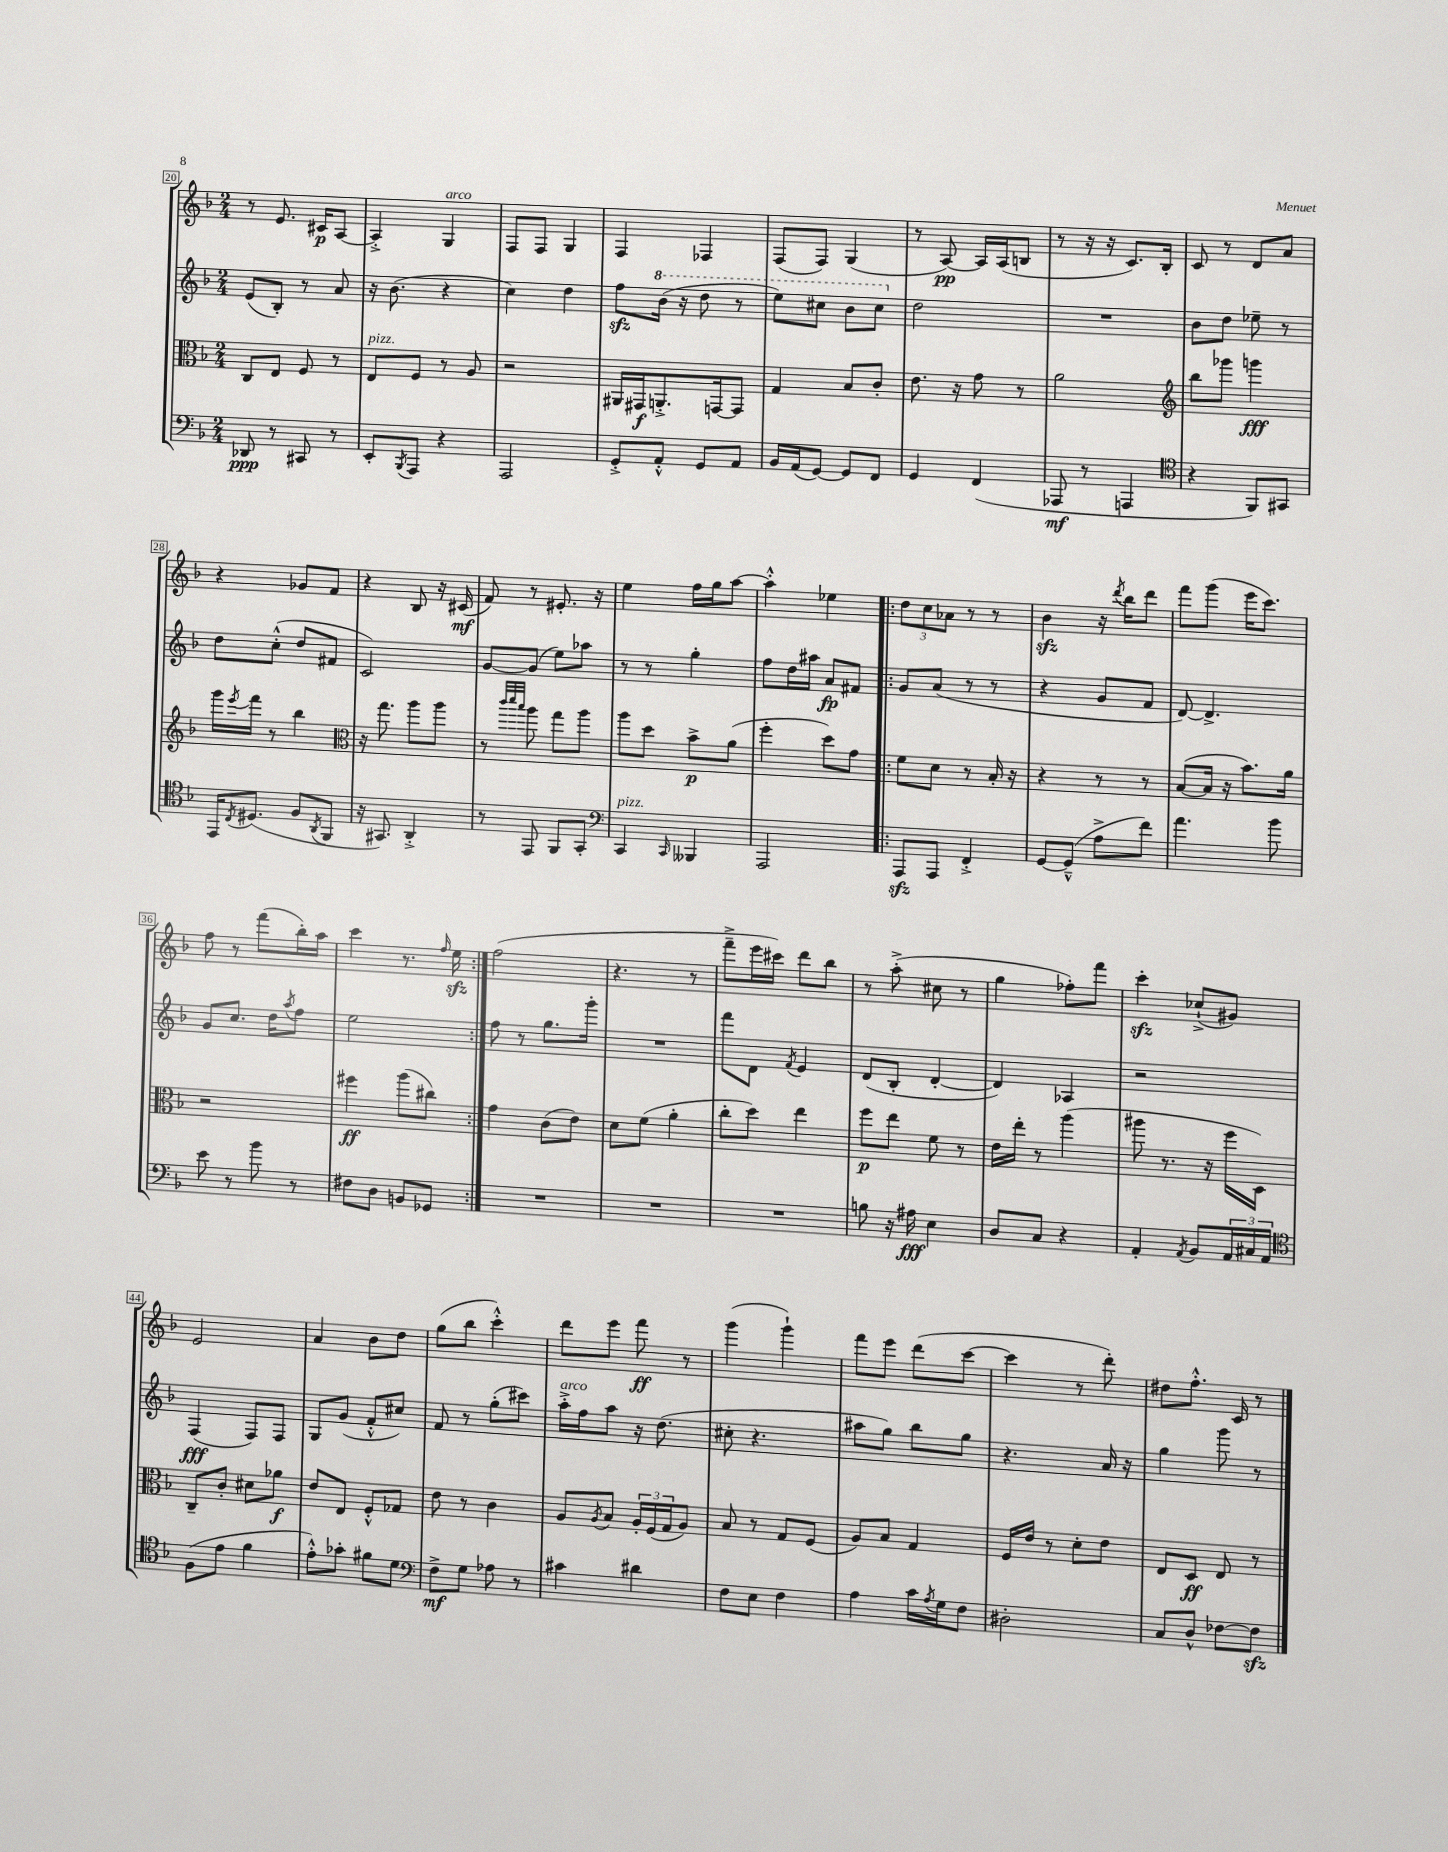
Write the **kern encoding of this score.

**kern	**dynam	**kern	**dynam	**kern	**dynam	**kern	**dynam
*part4	*part4	*part3	*part3	*part2	*part2	*part1	*part1
*staff4	*staff4	*staff3	*staff3	*staff2	*staff2	*staff1	*staff1
*clefF4	*	*clefC3	*	*clefG2	*	*clefG2	*
*k[b-]	*	*k[b-]	*	*k[b-]	*	*k[b-]	*
*M2/4	*	*M2/4	*	*M2/4	*	*M2/4	*
=20	=20	=20	=20	=20	=20	=20	=20
8DD-X/	ppp	8C/L	.	(8e/L	.	8r	.
8r	.	8E/J	.	8B-'/J)	.	8.e/	.
8CC#X/	.	8F/	.	8r	.	.	.
.	.	.	.	.	.	16c#X/KL	p
8r	.	8r	.	8a/	.	[8A/J	.
=21	=21	=21	=21	=21	=21	=21	=21
!	!	!LO:TX:a:i:t=pizz.	!	!	!	!	!
8EE'/L	.	8E/L	.	16r	.	4A'^/]	.
.	.	.	.	(8.b-\	.	.	.
8qBBB-/	.	.	.	.	.	.	.
8AAA/J	.	8F/J	.	.	.	.	.
!	!	!	!	!	!	!LO:TX:a:i:t=arco	!
4r	.	8r	.	4r	.	4G/	.
.	.	8A/	.	.	.	.	.
=22	=22	=22	=22	=22	=22	=22	=22
2AAA/	.	2r	.	4cc\)	.	8F/L	.
.	.	.	.	.	.	8F/J	.
.	.	.	.	4dd\	.	4G/	.
=23	=23	=23	=23	=23	=23	=23	=23
8GG'^/L	.	16AA#X/LL	.	8ffzz\L	.	4F/	.
.	.	16GG#X/J	f	.	.	.	.
*	*	*	*	*8va	*	*	*
8AA'^^/J	.	8.AAn'^/	.	(16bb-\Jk	.	.	.
.	.	.	.	16r	.	.	.
8GG/L	.	.	.	8ddd\	.	4F-X/	.
.	.	[16GGn/k	.	.	.	.	.
8AA/J	.	8GG/J]	.	8r	.	.	.
=24	=24	=24	=24	=24	=24	=24	=24
16BB-/LL	.	4G/	.	8eee\L)	.	(8F/L	.
(16AA/J	.	.	.	.	.	.	.
[8GG/J)	.	.	.	8ccc#X\J	.	8F/J)	.
8GG/L]	.	8B-/L	.	8bb-\L	.	(4G/	.
8FF/J	.	8c'/J	.	8ccc#\J	.	.	.
=25	=25	=25	=25	=25	=25	=25	=25
*	*	*	*	*X8va	*	*	*
4GG/	.	8.e\	.	2dd\	.	8r	.
.	.	.	.	.	.	[8A/)	pp
.	.	16r	.	.	.	.	.
(4FF/	.	8g\	.	.	.	16A/LL]	.
.	.	.	.	.	.	(16A/J	.
.	.	8r	.	.	.	8Bn/J	.
=26	=26	=26	=26	=26	=26	=26	=26
8AAA-X/	mf	2a\	.	2r	.	8r	.
8r	.	.	.	.	.	16r	.
.	.	.	.	.	.	16r	.
4AAAn/	.	.	.	.	.	8.c/L)	.
.	.	.	.	.	.	16B-'/Jk	.
=27	=27	=27	=27	=27	=27	=27	=27
*clefC4	*	*clefG2	*	*	*	*	*
4r	.	8bb-\L	.	8b-\L	.	8c/	.
.	.	8ggg-X\J	.	8dd\J	.	8r	.
8FF/L)	.	4gggn\	fff	8ee-X~\	.	8d/L	.
8GG#X/J	.	.	.	8r	.	8a/J	.
!!LO:LB:g=z
=28	=28	=28	=28	=28	=28	=28	=28
16EE/KL	.	16ggg\LL	.	8dd\L	.	4r	.
8qC/	.	8qeee/	.	.	.	.	.
(8.D#X/J	.	16fff\JJ	.	.	.	.	.
.	.	8r	.	(8cc'^^\J	.	.	.
8F/L	.	4bb-\	.	8dd/L	.	8g-X/L	.
8qAA/	.	.	.	.	.	.	.
8FF/J	.	.	.	8f#X/J	.	8f/J	.
=29	=29	=29	=29	=29	=29	=29	=29
*	*	*clefC3	*	*	*	*	*
16r	.	16r	.	2c/)	.	4r	.
8.GG#X/)	.	8.gg\	.	.	.	.	.
4AA'^/	.	8aa\L	.	.	.	8B-/	.
.	.	8aa\J	.	.	.	16r	.
.	.	.	.	.	.	(16c#X/	mf
=30	=30	=30	=30	=30	=30	=30	=30
8r	.	8r	.	[8g/L	.	8f/)	.
.	.	32qqccc/LLL	.	.	.	.	.
.	.	32qqddd/	.	.	.	.	.
.	.	32qqbb-/JJJ	.	.	.	.	.
8EE/	.	8aa\	.	(8g/J]	.	8r	.
8FF/L	.	8gg\L	.	8ee\L)	.	8.e#X'/	.
8GG'/J	.	8aa\J	.	8aa-X\J	.	.	.
.	.	.	.	.	.	16r	.
=31	=31	=31	=31	=31	=31	=31	=31
*clefF4	*	*	*	*	*	*	*
!LO:TX:a:i:t=pizz.	!	!	!	!	!	!	!
4CC/	.	8aa\L	.	8r	.	4ee\	.
.	.	8dd\J	.	8r	.	.	.
16qqCC/	.	.	.	.	.	.	.
4BBB--X/	.	8b-^\L	p	4gg'\	.	16ff\LL	.
.	.	.	.	.	.	16gg\J	.
.	.	(8a\J	.	.	.	[8aa\J	.
=32	=32	=32	=32	=32	=32	=32	=32
2AAA/	.	4ff'\	.	8ff\L	.	4aa'^^\]	.
.	.	.	.	16dd\L	.	.	.
.	.	.	.	16aa#X\JJ	.	.	.
.	.	8dd\L)	.	8a/L	fp	4ee-X\	.
.	.	8g\J	.	8f#X/J	.	.	.
=33!|:	=33!|:	=33!|:	=33!|:	=33!|:	=33!|:	=33!|:	=33!|:
8AAAzz/L	.	8f\L	.	8g/L	.	12dd\L	.
.	.	.	.	.	.	12cc\	.
8AAA/J	.	8d\J	.	(8a/J	.	.	.
.	.	.	.	.	.	12a-X\J	.
4FF'^/	.	8r	.	8r	.	8r	.
.	.	16B-'/	.	8r	.	8r	.
.	.	16r	.	.	.	.	.
=34	=34	=34	=34	=34	=34	=34	=34
[8GG/L	.	4r	.	4r	.	4b-zz\	.
(8GG~^^/J]	.	.	.	.	.	.	.
8A^\L	.	8r	.	8g/L	.	16r	.
.	.	.	.	.	.	8qddd/	.
.	.	.	.	.	.	16bb-\KL	.
8f\J)	.	8r	.	8f/J	.	8ddd\J	.
=35	=35	=35	=35	=35	=35	=35	=35
4.a\	.	([8B-/L	.	[8d/)	.	8fff\L	.
.	.	16B-/Jk]	.	4.d^/]	.	(8ggg\J	.
.	.	16r	.	.	.	.	.
.	.	8.b-\L)	.	.	.	16eee\KL	.
.	.	.	.	.	.	8.ccc\J)	.
8b-\	.	.	.	.	.	.	.
.	.	16a\Jk	.	.	.	.	.
!!LO:LB:g=z
=36	=36	=36	=36	=36	=36	=36	=36
8e\	.	2r	.	8g/L	.	8ff\	.
8r	.	.	.	8.cc/J	.	8r	.
8b-\	.	.	.	.	.	(8fff\L	.
.	.	.	.	16dd\KL	.	.	.
.	.	.	.	8qaa/	.	.	.
8r	.	.	.	8ff\J	.	16bb-'\L)	.
.	.	.	.	.	.	16aa\JJ	.
=37	=37	=37	=37	=37	=37	=37	=37
8F#X\L	.	4ff#X\	ff	2ee\	.	4ccc\	.
8D\J	.	.	.	.	.	.	.
8BBn/L	.	(8aa\L	.	.	.	8.r	.
8GG-X/J	.	8cc#X\J)	.	.	.	.	.
.	.	.	.	.	.	16qqff/	.
.	.	.	.	.	.	16eezz\	.
=38:|!	=38:|!	=38:|!	=38:|!	=38:|!	=38:|!	=38:|!	=38:|!
2r	.	4g\	.	8ff\	.	(2ff\	.
.	.	.	.	8r	.	.	.
.	.	(8c\L	.	8.gg\L	.	.	.
.	.	8e\J)	.	.	.	.	.
.	.	.	.	16ggg'\Jk	.	.	.
=39	=39	=39	=39	=39	=39	=39	=39
2r	.	8d\L	.	2r	.	4.r	.
.	.	(8f\J	.	.	.	.	.
.	.	4a'\	.	.	.	.	.
.	.	.	.	.	.	8r	.
=40	=40	=40	=40	=40	=40	=40	=40
2r	.	8cc'\L	.	8fff\L	.	8fff~^\L	.
.	.	8dd\J)	.	8d\J	.	16eee\L	.
.	.	.	.	.	.	16ccc#X\JJ)	.
.	.	.	.	8qf/	.	.	.
.	.	4ee\	.	4e/	.	8ddd\L	.
.	.	.	.	.	.	8bb-\J	.
=41	=41	=41	=41	=41	=41	=41	=41
8Bn\	.	8ff\L	p	(8d/L	.	8r	.
16r	.	8ee\J	.	8B-'/J	.	(8aa'^\	.
16A#X\	fff	.	.	.	.	.	.
4E\	.	8f\	.	[4d'/	.	8cc#X\	.
.	.	8r	.	.	.	8r	.
=42	=42	=42	=42	=42	=42	=42	=42
8D/L	.	16e\LL	.	4d/])	.	4gg\	.
.	.	16ee'\JJ	.	.	.	.	.
8C/J	.	8r	.	.	.	.	.
4r	.	(4aa\	.	4A-X/	.	8ff-X'\L)	.
.	.	.	.	.	.	8fff\J	.
=43	=43	=43	=43	=43	=43	=43	=43
4AA'/	.	8aa#X\	.	2r	.	4ccczz'\	.
.	.	8.r	.	.	.	.	.
8qAA/	.	.	.	.	.	.	.
8BB-/L	.	.	.	.	.	(8cc-X`^/L	.
.	.	16r	.	.	.	.	.
24AA/L	.	16ff\LL	.	.	.	8g#X/J)	.
24C#X/	.	.	.	.	.	.	.
.	.	16D\JJ)	.	.	.	.	.
24AA/JJ	.	.	.	.	.	.	.
!!LO:LB:g=z
=44	=44	=44	=44	=44	=44	=44	=44
*clefC4	*	*	*	*	*	*	*
(8F\L	.	8C~/L	.	(4F/	fff	2e/	.
8e\J	.	8c'/J	.	.	.	.	.
4f\	.	8d#X\L	.	8F/L)	.	.	.
.	.	8a-X\J	f	8F/J	.	.	.
=45	=45	=45	=45	=45	=45	=45	=45
8e'^^\L)	.	8e/L	.	8G/L	.	4a/	.
8g-X'\J	.	8E/J	.	(8g/J	.	.	.
8f#X\L	.	8F'^^/L	.	8f'^^/L	.	8b-\L	.
8d\J	.	8G-X/J	.	8cc#X/J)	.	8dd\J	.
=46	=46	=46	=46	=46	=46	=46	=46
*clefF4	*	*	*	*	*	*	*
8F^\L	mf	8e\	.	8f/	.	(8gg\L	.
8G\J	.	8r	.	8r	.	8bb-\J	.
8A-X\	.	4c\	.	(8gg'\L	.	4ccc'^^\)	.
8r	.	.	.	8ccc#X\J)	.	.	.
=47	=47	=47	=47	=47	=47	=47	=47
!	!	!	!	!LO:TX:a:i:t=arco	!	!	!
4c#X\	.	8A/L	.	16aa'^\LL	.	8ddd\L	.
.	.	.	.	16ff\J	.	.	.
.	.	8qA/	.	.	.	.	.
.	.	8B-/J	.	8aa\J	.	8eee\J	.
4d#X\	.	24A'/LL	.	16r	.	8fff\	ff
.	.	(24F/	.	.	.	.	.
.	.	.	.	(8.dd\	.	.	.
.	.	24G/J	.	.	.	.	.
.	.	8A/J)	.	.	.	8r	.
=48	=48	=48	=48	=48	=48	=48	=48
8F\L	.	8B-/	.	8cc#X'\	.	(4ggg\	.
8E\J	.	8r	.	4.r	.	.	.
4F\	.	8G/L	.	.	.	4ggg`\)	.
.	.	(8F/J	.	.	.	.	.
=49	=49	=49	=49	=49	=49	=49	=49
4A\	.	8A/L)	.	8aa#X\L	.	8fff\L	.
.	.	8B-/J	.	8gg\J)	.	8eee\J	.
16c\LL	.	4G/	.	8bb-\L	.	(8ddd\L	.
8qA/	.	.	.	.	.	.	.
16G\J	.	.	.	.	.	.	.
8F\J	.	.	.	8gg\J	.	[8ccc\J	.
=50	=50	=50	=50	=50	=50	=50	=50
2D#X'\	.	16F/LL	.	4.r	.	4ccc\]	.
.	.	16e/JJ	.	.	.	.	.
.	.	8r	.	.	.	.	.
.	.	8d'\L	.	.	.	8r	.
.	.	8e\J	.	16a/	.	8ddd'\)	.
.	.	.	.	16r	.	.	.
=51	=51	=51	=51	=51	=51	=51	=51
8C/L	.	8E/L	.	4gg\	.	8dd#X\L	.
8D^^/J	.	8D/J	ff	.	.	8.ff'^^\J	.
[8F-X\L	.	8E/	.	8ggg\	.	.	.
.	.	.	.	.	.	16c/	.
8F-zz\J]	.	8r	.	8r	.	8r	.
==	==	==	==	==	==	==	==
*-	*-	*-	*-	*-	*-	*-	*-
